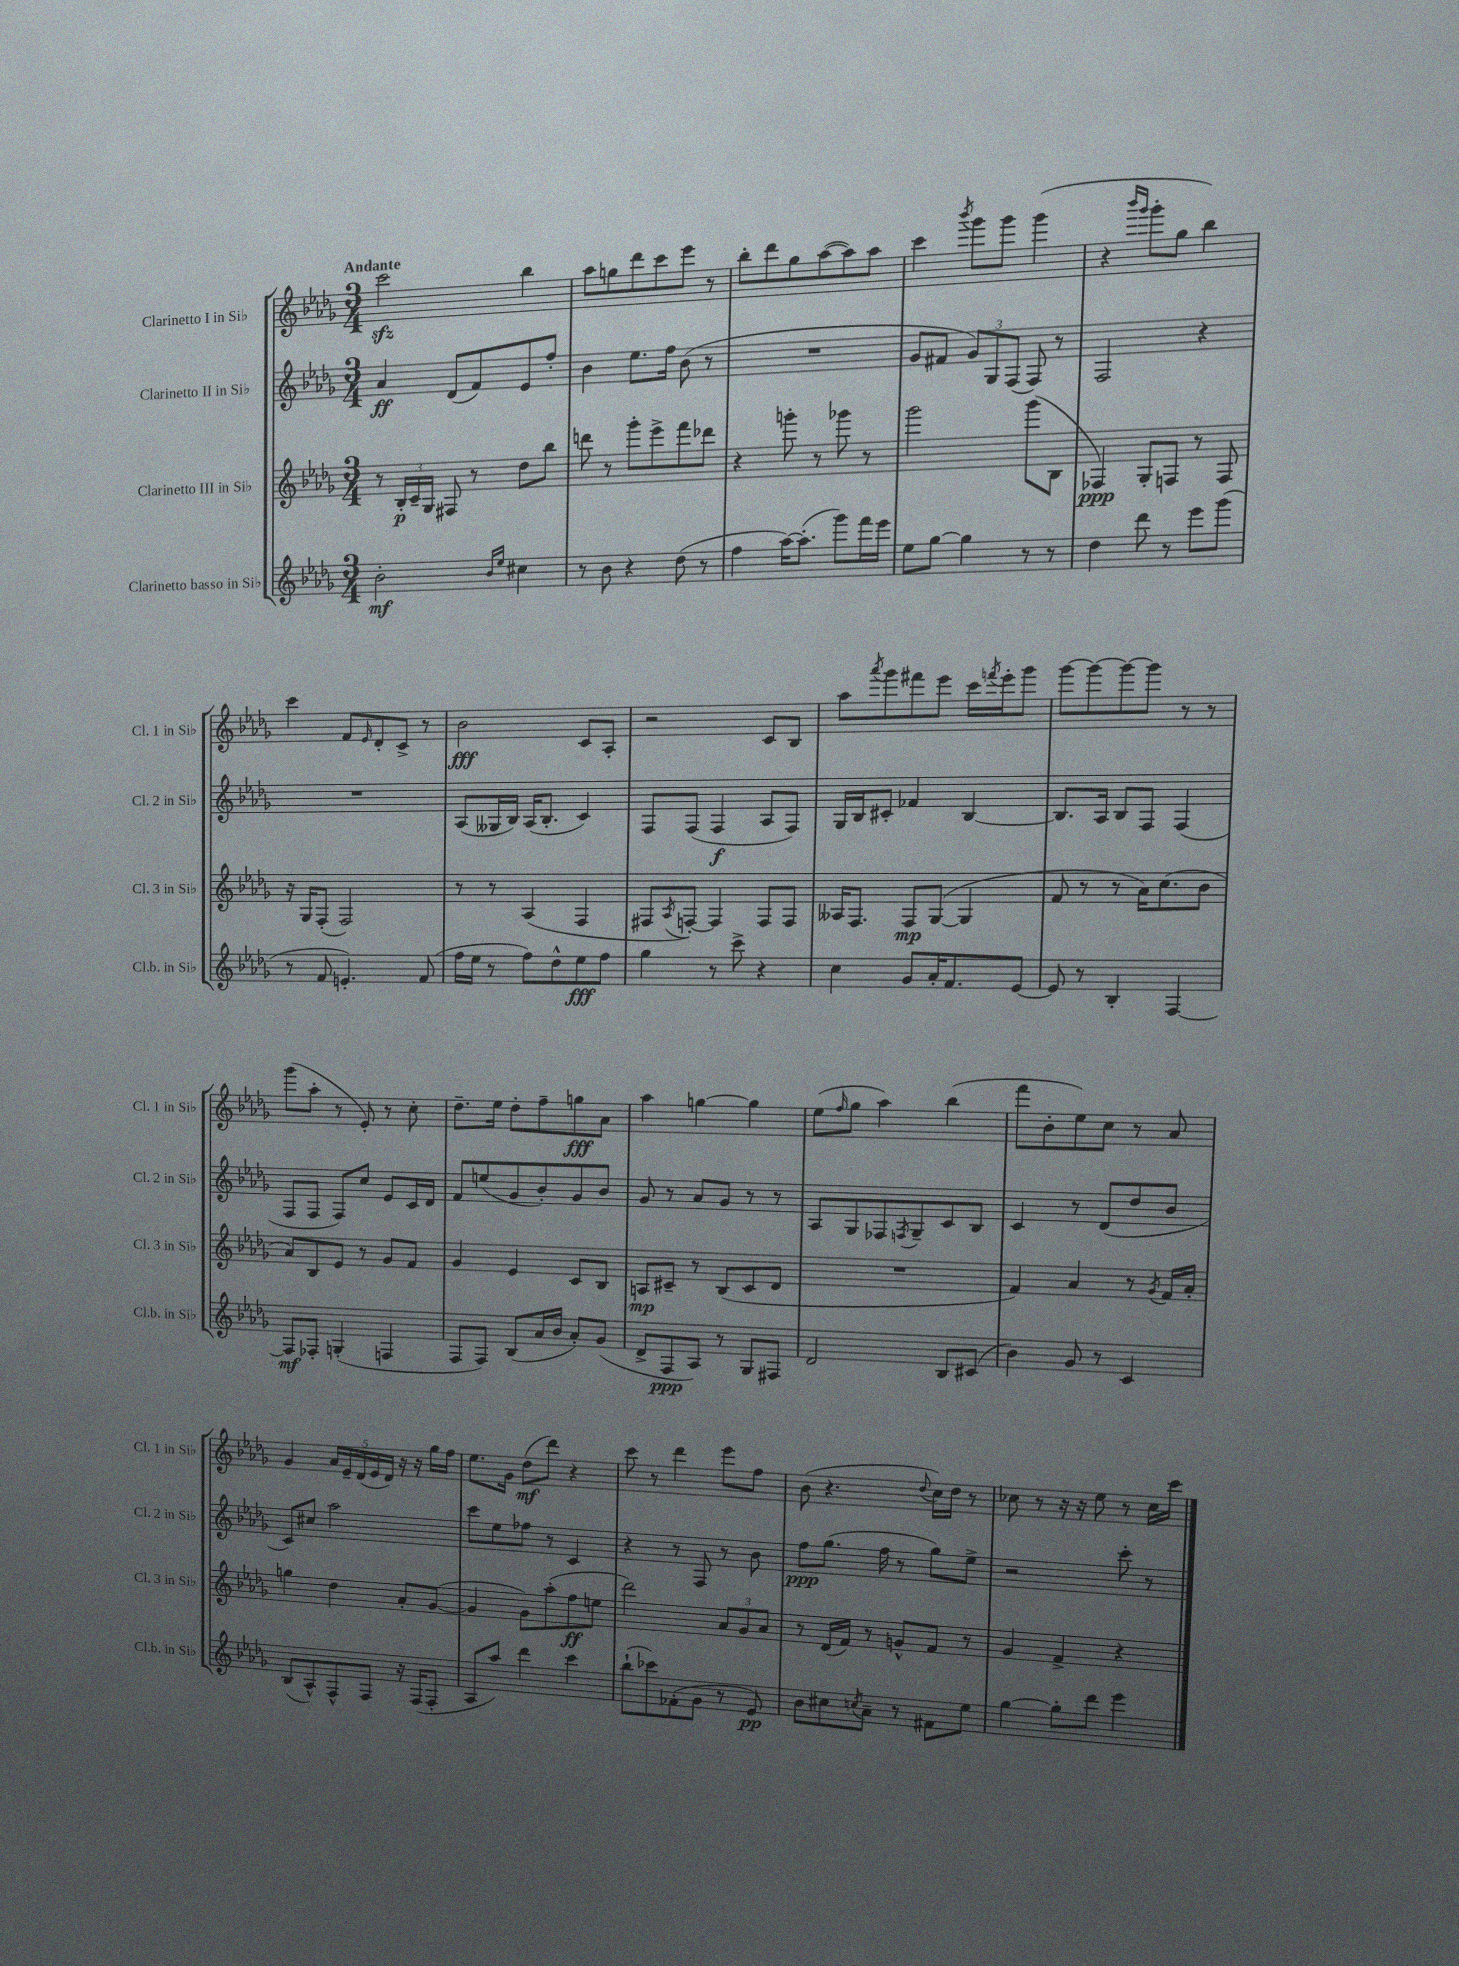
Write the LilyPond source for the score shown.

<<
\new StaffGroup <<
\new Staff = "s0" \with { instrumentName = "Clarinetto I in Sib" shortInstrumentName = "Cl. 1 in Sib" } {
    \clef treble \key des \major \numericTimeSignature \time 3/4 \tempo "Andante"
    c'''2\sfz bes''4 |
    aes''8 g''8 des'''8 c'''8 ees'''8 r8 |
    bes''8-. des'''8 ges''8 aes''8~( aes''8) aes''8 |
    c'''4 \acciaccatura { bes'''8 } ges'''8 ges'''8 ges'''4( |
    r4 \grace { bes'''16 ges'''16 } ges'''8-. ges''8 bes''4) |
    c'''4 f'8 \grace { ees'16 } des'8-. c'8-> r8 |
    bes'2\fff c'8 aes8-. |
    r2 c'8 bes8 |
    aes''8 \acciaccatura { aes'''8 } ges'''8 fis'''8 ees'''8 c'''16 \acciaccatura { f'''8 } ees'''16-. ges'''8 |
    ges'''8~ ges'''8~ ges'''8~ ges'''8 r8 r8 |
    ges'''8( aes''8-. r8 ees'8-.) r8 c''8-. |
    des''8.-- ees''16 des''8-. f''8-- g''8\fff aes'8 |
    aes''4 g''4~ g''4 |
    ees''8( \grace { f''16 } ges''8 aes''4) bes''4( |
    f'''8 bes'8-. ees''8) c''8 r8 aes'8 |
    ges'4 \tuplet 5/4 { aes'16 ees'16-- des'16( ees'16 des'16) } r16 r16 ges''16 f''16 |
    ees''8. ges'16 des''8\mf( des'''8) r4 |
    c'''8 r8 des'''4 ees'''8 f''8 |
    bes'8( r4. \appoggiatura { des''8 } c''16) des''16 r8 |
    ces''8 r8 r16 r16 ees''8 r8 ces''16 c'''16 \bar "|." |
}
\new Staff = "s1" \with { instrumentName = "Clarinetto II in Sib" shortInstrumentName = "Cl. 2 in Sib" } {
    \clef treble \key des \major \numericTimeSignature \time 3/4
    aes'4\ff des'8( f'8) ees'8 f''8-. |
    bes'4 ees''8. f''16 bes'8( r8 |
    R2. |
    ges'8 fis'8 \tuplet 3/2 { ges'8) ges8 f8( } f8) r8 |
    f2 r4 |
    R2. |
    aes8( geses16 bes16) aes16( bes8.-. c'4) |
    f8 f8( f4\f aes8 f8) |
    ges16 bes16 cis'8-. fes'4 bes4~ |
    bes8. aes16 bes8 f8 f4( |
    f8 f8 f8) c''8 ees'8 c'16 des'16 |
    f'8 e''8( ges'8 bes'8-.) ges'8 bes'8 |
    ges'8 r8 aes'8 ges'8 r8 r8 |
    aes8 ges8 fes8 \acciaccatura { f8 } ges8-- c'8 bes8 |
    c'4 r8 des'8( des''8 bes'8 |
    c'8) cis''8 aes''2 |
    c'''8 ees''8 fes''8 r8 c'4 |
    r4 r8 f8 r8 bes'8 |
    f''8\ppp ges''8.( f''16 r8 ges''8) ees''8-> |
    r2 c'''8-. r8 \bar "|." |
}
\new Staff = "s2" \with { instrumentName = "Clarinetto III in Sib" shortInstrumentName = "Cl. 3 in Sib" } {
    \clef treble \key des \major \numericTimeSignature \time 3/4
    r8 \tuplet 3/2 { bes16-.\p c'16-- ges16 } fis8 r8 des''8 bes''8 |
    d'''8 r8 ges'''8-. ees'''8-> f'''8 des'''8 |
    r4 g'''8-. r8 ges'''8 r8 |
    ges'''2 ges'''8( bes8 |
    fes4\ppp) ges8-. f8 r8 f8 |
    r16 ges16 f8-.( f2) |
    r8 r8 aes4( f4 |
    fis8 \acciaccatura { aes8 } f8~-.) f4 f8 f8 |
    aeses16 f8. f8\mp ges8~( ges4 |
    f'8 r8 r8 aes'16) c''8.( bes'8 |
    aes'8) bes8 ees'8 r8 ges'8 f'8 |
    ges'4 ees'4 c'8 bes8 |
    a8\mp cis'8-- r8 bes8( cis'8 des'8 |
    R2. |
    f'4) aes'4 r8 \acciaccatura { ges'8 } f'16 aes'16-. |
    g''4 des''4 aes'8-. ges'8~( |
    ges'4 ges'8) aes''8-.( f''8\ff e''8 |
    des'''2) \tuplet 3/2 { aes'8 ges'8 aes'8 } |
    r8 des'16( f'16) r8 g'8-^ f'8 r8 |
    ges'4 f'4-> r4 \bar "|." |
}
\new Staff = "s3" \with { instrumentName = "Clarinetto basso in Sib" shortInstrumentName = "Cl.b. in Sib" } {
    \clef treble \key des \major \numericTimeSignature \time 3/4
    bes'2-.\mf \grace { bes'16 ees''16 } cis''4 |
    r8 bes'8 r4 des''8( r8 |
    f''4 aes''16~) aes''8.-.( ges'''8) f'''16 ees'''16 |
    ees''8 ges''8~ ges''4 r8 r8 |
    des''4 des'''8 r8 ees'''8 ges'''8( |
    r8 f'8 e'4.-.) f'8( |
    f''16 ees''16 r8 f''8) des''8-^ ees''8\fff f''8 |
    ges''4 r8 c'''8-> r4 |
    c''4 ges'8 aes'16-. f'8. ees'8~ |
    ees'8 r8 bes4-. f4~ |
    f8\mf fes8-. g4-.( f4 |
    f8 f8) bes8( aes'16 bes'16 aes'8-.) ges'8( |
    des'8-> f8\ppp aes8) r8 ges8 fis8 |
    des'2 bes8 cis'8( |
    bes'4) ges'8 r8 c'4 |
    bes8( aes8-^) f8-^ f8 r16 f16( f8-. |
    aes8 aes''8) des'''4 c'''4 |
    bes''8-!( ces'''8) fes'8-.( ges'8 r8 ees'8\pp) |
    bes'8 cis''8 \acciaccatura { c''8 } aes'8-- r8 fis'8 ees''8 |
    ges''4~ ges''8-. des'''8 ees'''4 \bar "|." |
}
>>
>>
\layout { \context { \Score \remove "Bar_number_engraver" } }
